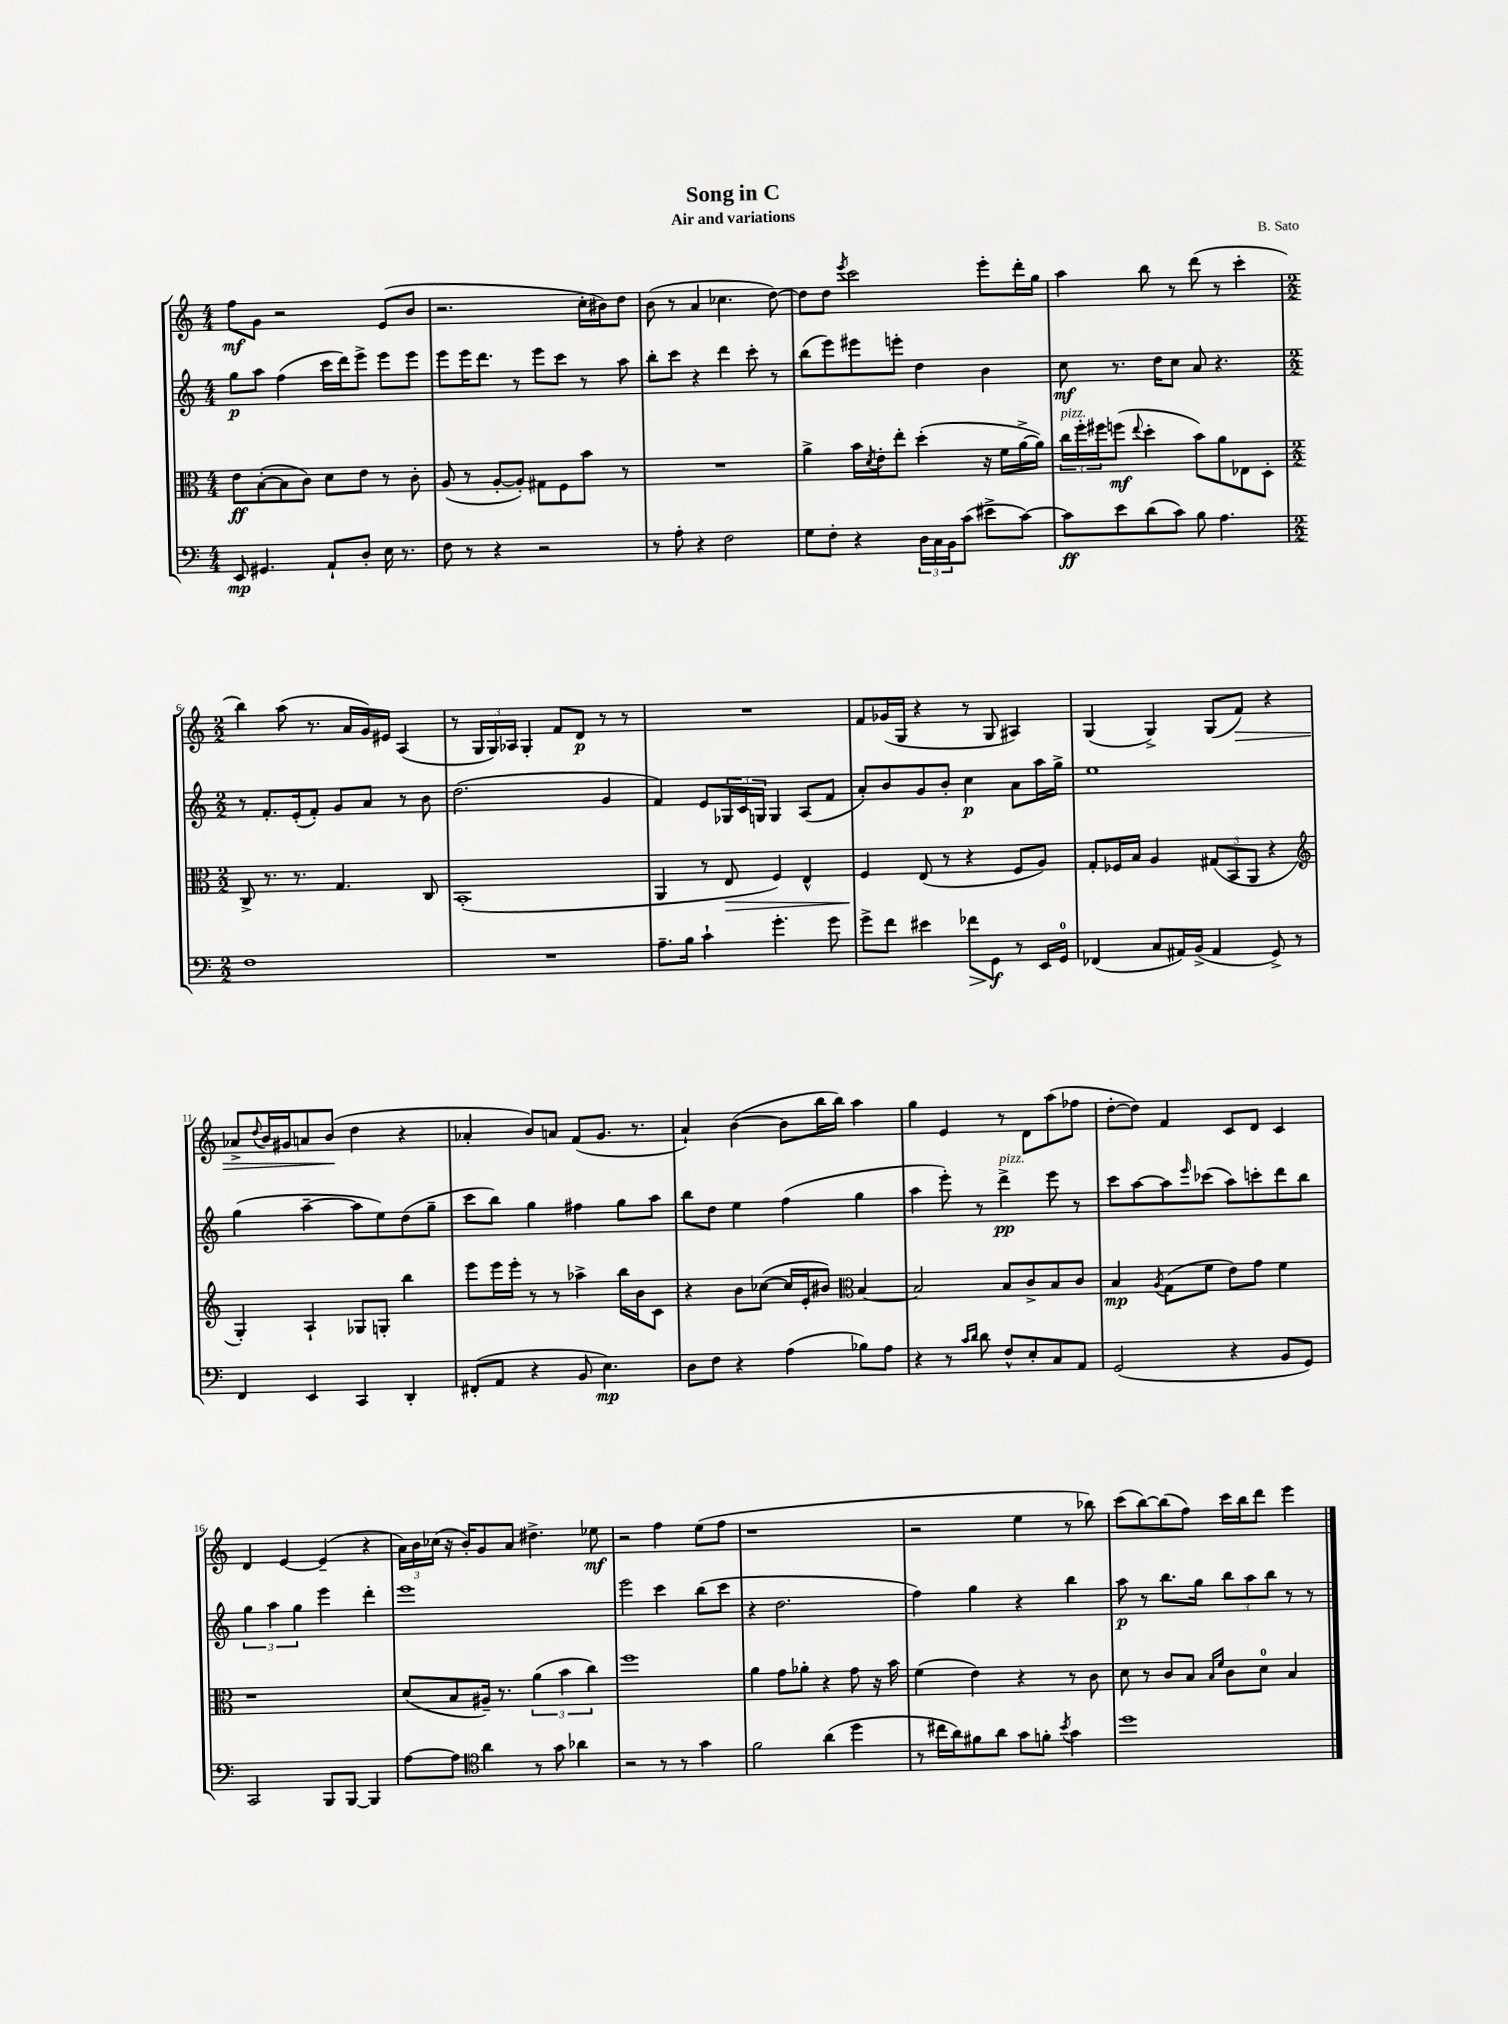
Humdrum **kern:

**kern	**dynam	**kern	**dynam	**kern	**dynam	**kern	**dynam
*part4	*part4	*part3	*part3	*part2	*part2	*part1	*part1
*staff4	*staff4	*staff3	*staff3	*staff2	*staff2	*staff1	*staff1
*clefF4	*	*clefC3	*	*clefG2	*	*clefG2	*
*k[]	*	*k[]	*	*k[]	*	*k[]	*
*M4/4	*	*M4/4	*	*M4/4	*	*M4/4	*
=1	=1	=1	=1	=1	=1	=1	=1
8EE/	mp	8e\L	ff	8gg\L	p	8ff\L	mf
4.GG#X/	.	([8B'\	.	8aa\J	.	8g\J	.
.	.	8B\]	.	(4ff\	.	2r	.
.	.	8c\J)	.	.	.	.	.
8AA`/L	.	8d\L	.	16ccc\LL	.	.	.
.	.	.	.	16ddd\J)	.	.	.
8D'/J	.	8e\J	.	8eee^\J	.	.	.
16E\	.	8r	.	8eee\L	.	(8e/L	.
8.r	.	.	.	.	.	.	.
.	.	8c'\	.	8eee\J	.	8b/J	.
=2	=2	=2	=2	=2	=2	=2	=2
8F\	.	(8A/	.	8eee\L	.	2.r	.
8r	.	8r	.	16eee\K	.	.	.
.	.	.	.	8.ddd\J	.	.	.
4r	.	[8A'/L	.	.	.	.	.
.	.	8A'/J])	.	8r	.	.	.
2r	.	8G#X\L	.	8eee\L	.	.	.
.	.	8F\	.	8ccc\J	.	.	.
.	.	8b\J	.	8r	.	16cc'\LL	.
.	.	.	.	.	.	16b#X\J)	.
.	.	8r	.	8aa\	.	8dd\J	.
=3	=3	=3	=3	=3	=3	=3	=3
8r	.	1r	.	8bb'\L	.	(8b\	.
8A'\	.	.	.	8ccc\J	.	8r	.
4r	.	.	.	4r	.	4a/	.
2F\	.	.	.	4ddd\	.	4.cc-X\	.
.	.	.	.	8ccc'\	.	.	.
.	.	.	.	8r	.	[8dd\)	.
=4	=4	=4	=4	=4	=4	=4	=4
8G\L	.	4a^\	.	(8bb\L	.	8dd\L]	.
8F'\J	.	.	.	8eee\)	.	8dd\J	.
.	.	.	.	.	.	8qeee/	.
4r	.	16b\LL	.	8eee#X\	.	2ccc\	.
.	.	8qd/	.	.	.	.	.
.	.	16e'\J	.	.	.	.	.
.	.	8ee'\J	.	8eeen'\J	.	.	.
24D\LL	.	(4dd'\	.	4dd\	.	.	.
24C\	.	.	.	.	.	.	.
24BB\J	.	.	.	.	.	.	.
(8c\J	.	.	.	.	.	.	.
8e#X^\L	.	16r	.	4b\	.	8eee'\L	.
.	.	16f\LL	.	.	.	.	.
[8c\J)	.	[16a^\	.	.	.	16ddd'\L	.
.	.	16a\JJ])	.	.	.	16gg\JJ	.
=5	=5	=5	=5	=5	=5	=5	=5
!	!	!LO:TX:a:i:t=pizz.	!	!	!	!	!
8c\L]	ff	24cc\LL	.	8cc\	mf	4aa\	.
.	.	24ff'\	.	.	.	.	.
.	.	24ff#X\J	.	.	.	.	.
8e\	.	(8ffn\J	mf	8.r	.	.	.
.	.	8qqee/	.	.	.	.	.
(8d\	.	4dd'\	.	.	.	8bb\	.
.	.	.	.	16dd\KL	.	.	.
8c\J)	.	.	.	8cc\J	.	8r	.
8B\	.	8b\L)	.	8a/	.	(8ddd\	.
4.A\	.	8a\	.	4.r	.	8r	.
.	.	8E-X\	.	.	.	4ccc'\	.
.	.	8D'\J	.	.	.	.	.
!!LO:LB:g=z
=6	=6	=6	=6	=6	=6	=6	=6
*M2/2	*	*M2/2	*	*M2/2	*	*M2/2	*
1F	.	8C^/	.	8r	.	4bb\)	.
.	.	8.r	.	8.f'/L	.	.	.
.	.	.	.	.	.	(8aa\	.
.	.	8.r	.	(16e'/k	.	.	.
.	.	.	.	8f'/J)	.	8.r	.
.	.	4.G/	.	8g/L	.	.	.
.	.	.	.	.	.	16a/LL	.
.	.	.	.	8a/J	.	16g/)	.
.	.	.	.	.	.	16e#X/JJ	.
.	.	.	.	8r	.	(4A/	.
.	.	8C/	.	8b\	.	.	.
=7	=7	=7	=7	=7	=7	=7	=7
1r	.	(1BB'	.	(2.dd\	.	8r	.
.	.	.	.	.	.	24G/LL	.
.	.	.	.	.	.	24G/)	.
.	.	.	.	.	.	24A-X/JJ	.
.	.	.	.	.	.	4G'/	.
.	.	.	.	.	.	8f/L	.
.	.	.	.	.	.	8d/J	p
.	.	.	.	4g/	.	8r	.
.	.	.	.	.	.	8r	.
=8	=8	=8	=8	=8	=8	=8	=8
8.A~\L	.	4AA/	.	4f/)	.	1r	.
16B\Jk	.	.	.	.	.	.	.
4c`\	.	8r	.	8e/L	.	.	.
!	!	!	!LO:HP:b	!	!	!	!
.	.	8E/	>	24G-X/L	.	.	.
.	.	.	.	24c/	.	.	.
.	.	.	.	24Gn/JJ	.	.	.
4.g'\	.	4F/)	.	4G/	.	.	.
.	.	4E^^/	.	(8A/L	.	.	.
8g\	.	.	.	8f/J	.	.	.
=9	=9	=9	=9	=9	=9	=9	=9
8g^\L	.	4F/	.	8a'/L)	.	8f/L	.
8f\J	.	.	.	8b/	.	(16g-X/L	.
.	.	.	.	.	.	16G/JJ	.
4e#X\	.	(8E/	]	8g/	.	4r	.
.	.	8r	.	8b'/J	.	.	.
!	!LO:HP:b	!	!	!	!	!	!
8f-X\L	>	4r	.	4cc\	p	8r	.
8GG\J	f	.	.	.	.	8G/	.
8r	]	8F/L	.	8a\L	.	4A#X/)	.
16EE/LL	.	8A/J)	.	16aa\L	.	.	.
16GG/JJ	.	.	.	16gg^\JJ	.	.	.
=10	=10	=10	=10	=10	=10	=10	=10
(4FF-X/	.	8G'/L	.	1ee	.	(4G/	.
.	.	16F-X/L	.	.	.	.	.
.	.	16B/JJ	.	.	.	.	.
8C/L	.	4A/	.	.	.	4G^/)	.
16AA#X/L)	.	.	.	.	.	.	.
(16BB^/JJ	.	.	.	.	.	.	.
4AA#/	.	(12G#X/L	.	.	.	(8G/L	.
.	.	12BB/	.	.	.	.	.
!	!	!	!	!	!	!	!LO:HP:b
.	.	.	.	.	.	8f/J)	>
.	.	12AA/J	.	.	.	.	.
8GG^/)	.	4r	.	.	.	4r	.
8r	.	.	.	.	.	.	.
!!LO:LB:g=z
=11	=11	=11	=11	=11	=11	=11	=11
*	*	*clefG2	*	*	*	*	*
4FF/	.	4G'/)	.	(4gg\	.	8a-X^/L	.
.	.	.	.	.	.	8qqdd/	.
.	.	.	.	.	.	16b/L	.
.	.	.	.	.	.	16g#X/J	.
4EE/	.	4A`/	.	[4aa~\	.	8an/	.
.	.	.	.	.	.	(8b/J	.
4CC/	.	8G-X/L	.	8aa\L]	.	4dd\	]
.	.	8Gn'/J	.	8ee\)	.	.	.
4DD'/	.	4bb\	.	(8dd\	.	4r	.
.	.	.	.	8gg~\J	.	.	.
=12	=12	=12	=12	=12	=12	=12	=12
(8FF#X'/L	.	8eee\L	.	8ccc\L	.	4a-X'/	.
8AA/J	.	16eee\L	.	8bb\J)	.	.	.
.	.	16eee'\JJ	.	.	.	.	.
4r	.	8r	.	4gg\	.	8b/L)	.
.	.	8r	.	.	.	8an/J	.
8BB/	.	4aa-X^\	.	4ff#X\	.	(8f/L	.
4.E\)	mp	.	.	.	.	8.g/J	.
.	.	16bb\LL	.	8gg\L	.	.	.
.	.	16b\J	.	.	.	8.r	.
.	.	8c\J	.	8aa\J	.	.	.
=13	=13	=13	=13	=13	=13	=13	=13
8D\L	.	4r	.	8bb\L	.	4a`/)	.
8F\J	.	.	.	8dd\J	.	.	.
4r	.	8b\L	.	4ee\	.	([4b\	.
.	.	([8cc-X\J	.	.	.	.	.
(4A\	.	16cc-/LL]	.	(4ff\	.	8b\L]	.
.	.	16e'/J	.	.	.	.	.
.	.	8b#X/J)	.	.	.	16bb\L	.
.	.	.	.	.	.	16bb\JJ)	.
*	*	*clefC3	*	*	*	*	*
8B-X\L)	.	[4B/	.	4gg\	.	4aa\	.
8A\J	.	.	.	.	.	.	.
=14	=14	=14	=14	=14	=14	=14	=14
4r	.	2B/]	.	4aa\	.	4gg\	.
8r	.	.	.	8eee'\)	.	4e/	.
16qqc/LL	.	.	.	.	.	.	.
16qqd/JJ	.	.	.	.	.	.	.
8d\	.	.	.	8r	.	.	.
!	!	!	!	!LO:TX:a:i:t=pizz.	!	!	!
8F^^/L	.	8B/L	.	4ddd^\	pp	8r	.
8E'/	.	8c^/	.	.	.	8d\L	.
8C/	.	8B/	.	8eee\	.	(8aa\	.
8AA/J	.	8c/J	.	8r	.	8ff-X\J	.
=15	=15	=15	=15	=15	=15	=15	=15
(2GG/	.	4B/	mp	8ccc\L	.	[8dd'\L	.
.	.	.	.	[8aa\	.	8dd\J])	.
.	.	8qA/	.	.	.	.	.
.	.	(8G\L	.	8aa\]	.	4f/	.
.	.	.	.	16qqeee/	.	.	.
.	.	8f\J	.	(8ccc-X\J	.	.	.
4r	.	8e\L)	.	8aa\L)	.	8c/L	.
.	.	8g\J	.	8cccn'\	.	8d/J	.
8BB/L	.	4f\	.	8ddd\	.	4c/	.
8GG/J)	.	.	.	8bb\J	.	.	.
!!LO:LB:g=z
=16	=16	=16	=16	=16	=16	=16	=16
2CC/	.	1r	.	6gg\	.	4d/	.
.	.	.	.	6aa\	.	.	.
.	.	.	.	.	.	[4e/	.
.	.	.	.	6gg\	.	.	.
8BBB/L	.	.	.	4eee\	.	(4e~/]	.
[8BBB/J	.	.	.	.	.	.	.
4BBB/]	.	.	.	4ddd'\	.	4r	.
=17	=17	=17	=17	=17	=17	=17	=17
[8A\L	.	(8d/L	.	1eee	.	24a\LL)	.
.	.	.	.	.	.	24b\	.
.	.	.	.	.	.	(24cc-X\JJ	.
8A\J]	.	8B/	.	.	.	16r	.
.	.	.	.	.	.	16b'/KL)	.
*clefC4	*	*	*	*	*	*	*
4a\	.	16A#X~/Jk)	.	.	.	8g/	.
.	.	8.r	.	.	.	.	.
.	.	.	.	.	.	8a/J	.
8r	.	(6a\	.	.	.	4.dd#X^\	.
8g\	.	.	.	.	.	.	.
.	.	6b\	.	.	.	.	.
4a-X\	.	.	.	.	.	.	.
.	.	6cc\)	.	.	.	.	.
.	.	.	.	.	.	8ee-X\	mf
=18	=18	=18	=18	=18	=18	=18	=18
2r	.	1ff	.	2eee\	.	2r	.
8r	.	.	.	4ccc\	.	4ff\	.
8r	.	.	.	.	.	.	.
4g\	.	.	.	(8bb\L	.	(8ee\L	.
.	.	.	.	8ccc\J	.	8ff\J	.
=19	=19	=19	=19	=19	=19	=19	=19
2f\	.	4a\	.	4r	.	1r	.
.	.	8g\L	.	2.dd\	.	.	.
.	.	8a-X'\J	.	.	.	.	.
(4a\	.	4r	.	.	.	.	.
4dd\	.	8g\	.	.	.	.	.
.	.	16r	.	.	.	.	.
.	.	16b\	.	.	.	.	.
=20	=20	=20	=20	=20	=20	=20	=20
8r	.	(4f\	.	4ff\)	.	2r	.
16cc#X\LL	.	.	.	.	.	.	.
16a\J)	.	.	.	.	.	.	.
8f#X\	.	4e\)	.	4gg\	.	.	.
8a\J	.	.	.	.	.	.	.
8g\L	.	4r	.	4r	.	4ee\	.
8fn'\J	.	.	.	.	.	.	.
8qb/	.	.	.	.	.	.	.
4g\	.	8r	.	4bb\	.	8r	.
.	.	8c\	.	.	.	8bb-X\)	.
=21	=21	=21	=21	=21	=21	=21	=21
1dd	.	8d\	.	8aa\	p	(8ccc\L	.
.	.	8r	.	8r	.	[8bb\)	.
.	.	8c/L	.	8.bb\L	.	(8bb\]	.
.	.	8B/J	.	.	.	8ff\J)	.
.	.	.	.	16gg\Jk	.	.	.
.	.	16qqB/LL	.	.	.	.	.
.	.	16qqf/JJ	.	.	.	.	.
.	.	8c\L	.	12bb\L	.	16ccc\LL	.
.	.	.	.	.	.	16bb\J	.
.	.	.	.	12aa\	.	.	.
.	.	8d\J	.	.	.	8ddd\J	.
.	.	.	.	12bb\J	.	.	.
.	.	4B/	.	8r	.	4eee\	.
.	.	.	.	8r	.	.	.
==	==	==	==	==	==	==	==
*-	*-	*-	*-	*-	*-	*-	*-
